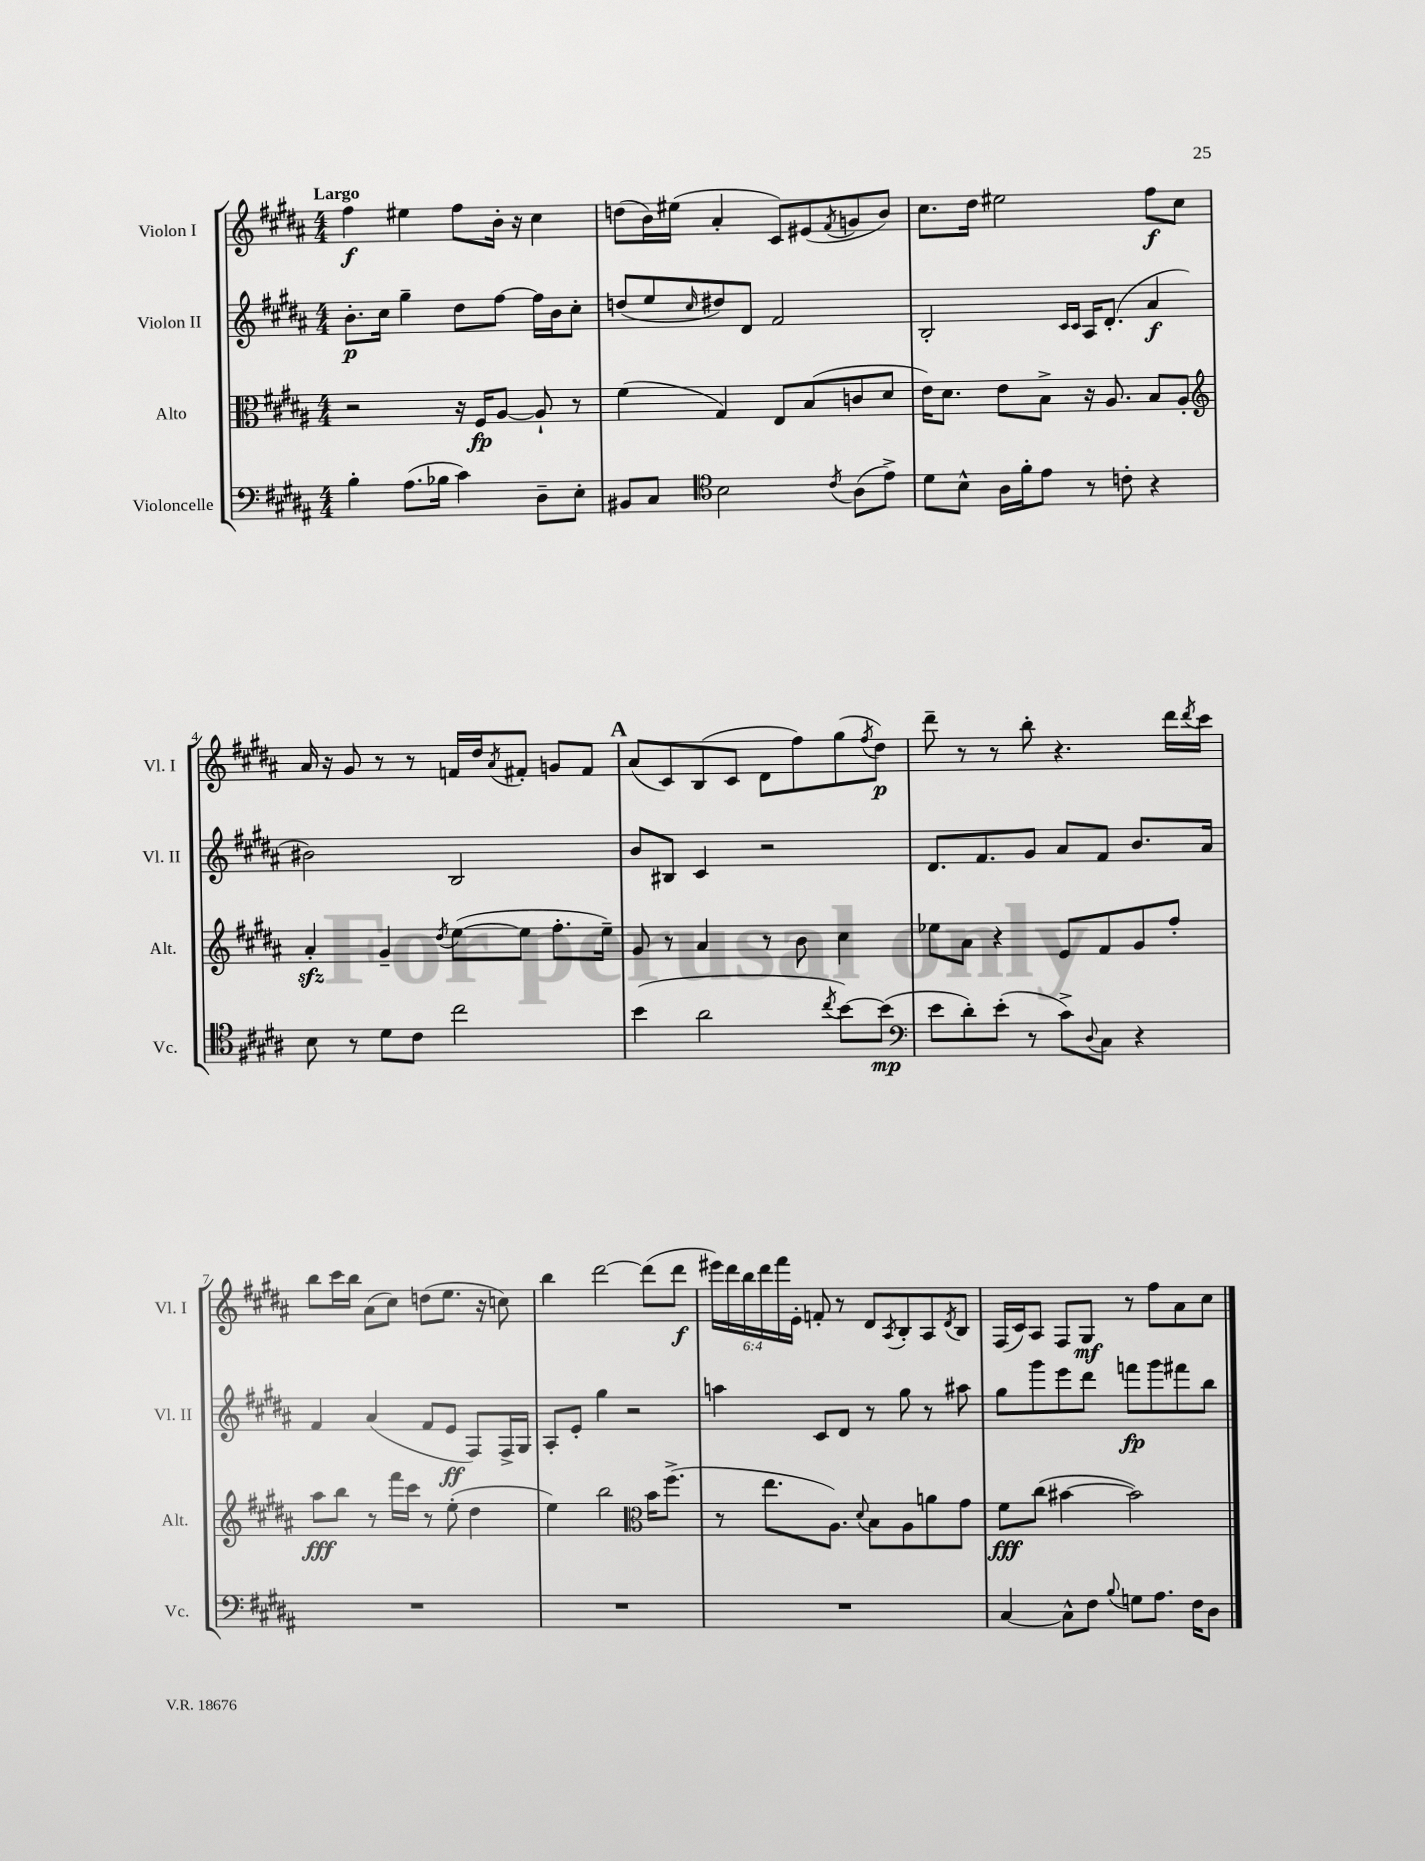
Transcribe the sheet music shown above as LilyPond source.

<<
\new StaffGroup <<
\new Staff = "s0" \with { instrumentName = "Violon I" shortInstrumentName = "Vl. I" } {
    \clef treble \key b \major \numericTimeSignature \time 4/4 \override Staff.TupletNumber.text = #tuplet-number::calc-fraction-text \tempo "Largo"
    fis''4\f eis''4 fis''8 b'16-. r16 cis''4 |
    d''8( b'16) eis''16( ais'4-. cis'8) eis'8( \acciaccatura { fis'8 } g'8 b'8) |
    cis''8. dis''16 eis''2 fis''8\f cis''8 |
    ais'16 r16 gis'8 r8 r8 f'16 dis''16 \acciaccatura { ais'8 } fis'8-. g'8 fis'8 |
    \mark \markup { \bold "A" } ais'8( cis'8) b8( cis'8 dis'8 fis''8) gis''8( \acciaccatura { fis''8 } dis''8\p) |
    dis'''8-- r8 r8 b''8-. r4. dis'''16 \acciaccatura { dis'''8 } cis'''16 |
    b''8 cis'''16 b''16 ais'8( cis''8) d''8( e''8. r16 c''8) |
    b''4 dis'''2~ dis'''8( dis'''8\f |
    \tuplet 6/4 { eis'''16) dis'''16 b''16 dis'''16 fis'''16 e'16-. } f'8-. r8 dis'8 \acciaccatura { ais8 } b8-. ais8 \acciaccatura { dis'8 } b8 |
    fis16( cis'16) ais8 fis8 gis8\mf r8 fis''8 ais'8 cis''8 \bar "|." |
}
\new Staff = "s1" \with { instrumentName = "Violon II" shortInstrumentName = "Vl. II" } {
    \clef treble \key b \major \numericTimeSignature \time 4/4
    b'8.-.\p cis''16 gis''4-- dis''8 fis''8~ fis''16 b'16 cis''8-. |
    d''8( e''8 \grace { cis''16 } dis''8) dis'8 fis'2 |
    b2-. \grace { cis'16 cis'16 } ais16 dis'8.-.( ais'4\f |
    bis'2) b2 |
    \mark \markup { \bold "A" } b'8 bis8 cis'4 r2 |
    dis'8. fis'8. gis'8 ais'8 fis'8 b'8. ais'16 |
    fis'4 ais'4( fis'8 e'8\ff fis8) fis16-> gis16 |
    ais8-. e'8-. gis''4 r2 |
    a''4 cis'8 dis'8 r8 gis''8 r8 ais''8 |
    gis''8 gis'''8 e'''8 dis'''8 f'''8\fp gis'''8 fis'''8 b''8 \bar "|." |
}
\new Staff = "s2" \with { instrumentName = "Alto" shortInstrumentName = "Alt." } {
    \clef alto \key b \major \numericTimeSignature \time 4/4
    r2 r16 fis16\fp ais8~ ais8-! r8 |
    fis'4( gis4) e8 b8( c'8 dis'8 |
    e'16) dis'8. e'8 b8-> r16 ais8. b8 ais8-. |
    \clef treble ais'4-.\sfz gis'4-- \acciaccatura { dis''8 } e''8~( e''8 fis''8.-. e''16--) |
    \mark \markup { \bold "A" } gis'8 r8 ais'4 r8 b'8 cis''4 |
    ees''8 ais'8 r4 e'8 fis'8 gis'8 fis''8-. |
    ais''8\fff b''8 r8 fis'''16 cis'''16 r8 e''8-.( dis''4 |
    e''4) b''2 \clef alto b'16 fis''8.->( |
    r8 e''8. ais8.) \appoggiatura { dis'8 } b8 ais8 a'8 gis'8 |
    fis'8\fff cis''8( bis'4~ bis'2) \bar "|." |
}
\new Staff = "s3" \with { instrumentName = "Violoncelle" shortInstrumentName = "Vc." } {
    \clef bass \key b \major \numericTimeSignature \time 4/4
    b4-. ais8.( bes16 cis'4) dis8-- e8-. |
    bis,8 cis8 \clef tenor b2 \acciaccatura { cis'8 } ais8( e'8->) |
    dis'8 b8-^ ais16 fis'16-. e'8 r8 c'8-. r4 |
    b8 r8 dis'8 cis'8 cis''2 |
    \mark \markup { \bold "A" } b'4( ais'2 \acciaccatura { cis''8 } b'8~) b'8\mp( |
    \clef bass e'8 dis'8-.) e'8-.( r8 cis'8->) \appoggiatura { dis8 } cis8 r4 |
    R1 |
    R1 |
    R1 |
    cis4~ cis8-^ fis8 \appoggiatura { b8 } g8 ais8. fis16 dis8 \bar "|." |
}
>>
>>
